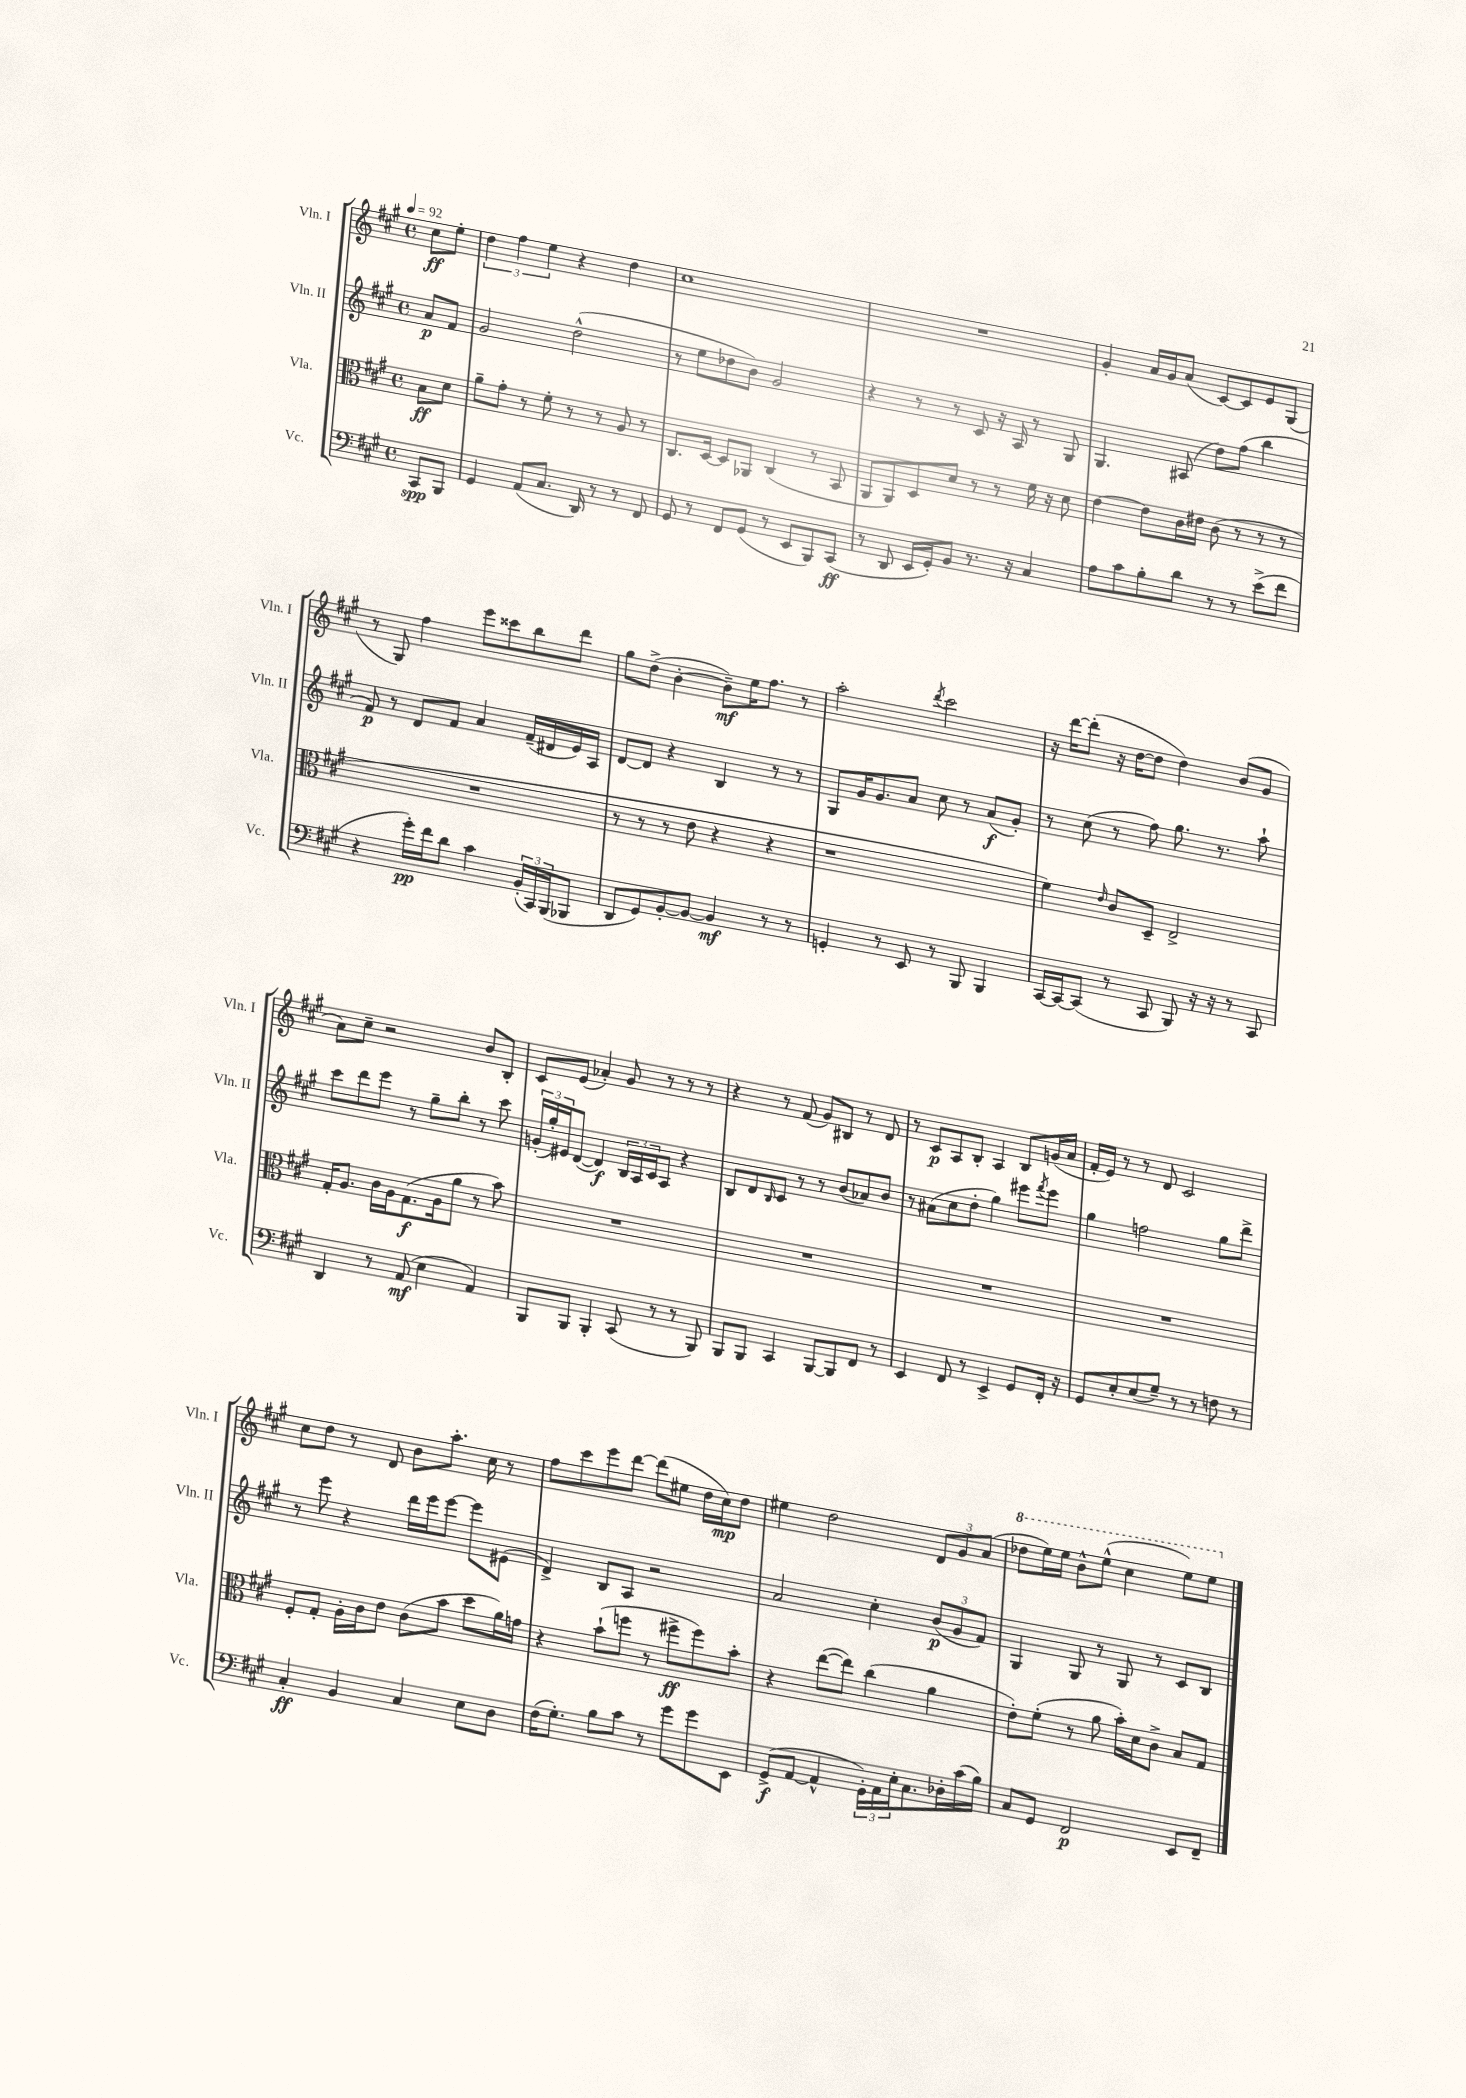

**kern	**dynam	**kern	**dynam	**kern	**dynam	**kern	**dynam
*part4	*part4	*part3	*part3	*part2	*part2	*part1	*part1
*staff4	*staff4	*staff3	*staff3	*staff2	*staff2	*staff1	*staff1
*I"Vc.	*	*I"Vla.	*	*I"Vln. II	*	*I"Vln. I	*
*I'Vc.	*	*I'Vla.	*	*I'Vln. II	*	*I'Vln. I	*
*clefF4	*	*clefC3	*	*clefG2	*	*clefG2	*
*k[f#c#g#]	*	*k[f#c#g#]	*	*k[f#c#g#]	*	*k[f#c#g#]	*
*M4/4	*	*M4/4	*	*M4/4	*	*M4/4	*
*met(c)	*	*met(c)	*	*met(c)	*	*met(c)	*
*MM92	*	*MM92	*	*MM92	*	*MM92	*
=	=	=	=	=	=	=	=
8CC#/L	spp	8B\L	ff	8a/L	p	8cc#\L	ff
8BBB/J	.	8d\J	.	8f#/J	.	8ee'\J	.
=1	=1	=1	=1	=1	=1	=1	=1
4GG#/	.	8a~\L	.	2g#/	.	6dd\	.
.	.	8g#'\J	.	.	.	.	.
.	.	.	.	.	.	6ff#\	.
(8AA/L	.	8r	.	.	.	.	.
.	.	.	.	.	.	6ee\	.
8.C#/J	.	8f#'\	.	.	.	.	.
.	.	8r	.	(2dd^^\	.	4r	.
16DD/)	.	.	.	.	.	.	.
8r	.	8r	.	.	.	.	.
8r	.	8A/	.	.	.	4dd\	.
8FF#/	.	8r	.	.	.	.	.
=2	=2	=2	=2	=2	=2	=2	=2
8GG#/	.	8.C#/L	.	8r	.	1cc#	.
8r	.	.	.	8ee\L	.	.	.
.	.	[16D/Jk	.	.	.	.	.
8FF#/L	.	8D/L]	.	8dd-X\	.	.	.
(8GG#/J	.	8AA-X/J	.	8b\J)	.	.	.
8r	.	(4C#/	.	2g#/	.	.	.
8EE/L	.	.	.	.	.	.	.
8BBB/)	.	8r	.	.	.	.	.
(8CC#/J	ff	8BB/	.	.	.	.	.
=3	=3	=3	=3	=3	=3	=3	=3
8r	.	8AA/L	.	4r	.	1r	.
8DD/	.	8AA/)	.	.	.	.	.
16EE/LL	.	8D/	.	8r	.	.	.
16GG#'/J)	.	.	.	.	.	.	.
8BB/J	.	8d/J	.	8r	.	.	.
8.r	.	8r	.	8c#/	.	.	.
.	.	8r	.	16r	.	.	.
16r	.	.	.	16A/	.	.	.
4C#/	.	16f#\	.	8r	.	.	.
.	.	16r	.	.	.	.	.
.	.	8d\	.	8G#/	.	.	.
=4	=4	=4	=4	=4	=4	=4	=4
8A\L	.	[4e\	.	4.G#/	.	4g#'/	.
8c#\	.	.	.	.	.	.	.
8B'\	.	8e\L]	.	.	.	16a/LL	.
.	.	.	.	.	.	16g#/J	.
8d\J	.	16c#\L	.	(8A#X/	.	(8a/J	.
.	.	16e#X\JJ	.	.	.	.	.
8r	.	(8c#\	.	8dd\L)	.	[8c#/L)	.
8r	.	8r	.	(8ff#\J	.	8c#/]	.
(8e^\L	.	8r	.	4bb\	.	8e/	.
8f#\J	.	8r	.	.	.	(8G#/J	.
!!LO:LB:g=z
=5	=5	=5	=5	=5	=5	=5	=5
4r	.	1r	.	8f#/)	p	8r	.
.	.	.	.	8r	.	8G#/)	.
16g#'\LL)	pp	.	.	8d/L	.	4ff#\	.
16f#\J	.	.	.	.	.	.	.
8d\J	.	.	.	8f#/J	.	.	.
4c#\	.	.	.	4a/	.	8eee\L	.
.	.	.	.	.	.	8ccc##X\	.
(24BB'/LL	.	.	.	(16f#~/LL	.	8bb\	.
24CC#/)	.	.	.	.	.	.	.
.	.	.	.	16d#X/	.	.	.
(24BBB/J	.	.	.	.	.	.	.
8BBB-X/J	.	.	.	16e/)	.	8ddd\J	.
.	.	.	.	16A/JJ	.	.	.
=6	=6	=6	=6	=6	=6	=6	=6
8DD/L	.	8r	.	[8d/L	.	8gg#\L	.
8GG#/)	.	8r	.	8d/J]	.	(8dd^\J	.
[8BB'/	.	8r	.	4r	.	[4b'\	.
8BB/J_	.	8e\	.	.	.	.	.
4BB/]	mf	4r	.	4B/	.	8b~\L])	mf
.	.	.	.	.	.	16ee\K	.
.	.	.	.	.	.	8.ff#\J	.
8r	.	4r	.	8r	.	.	.
8r	.	.	.	8r	.	8r	.
=7	=7	=7	=7	=7	=7	=7	=7
4GGn'/	.	1r	.	8G#/L	.	2aa'\	.
.	.	.	.	16g#/K	.	.	.
.	.	.	.	8.g#/	.	.	.
8r	.	.	.	.	.	.	.
8EE/	.	.	.	8a/J	.	.	.
.	.	.	.	.	.	8qddd/	.
8r	.	.	.	8cc#\	.	2ccc#\	.
8BBB/	.	.	.	8r	.	.	.
4BBB/	.	.	.	(8a/L	f	.	.
.	.	.	.	8g#'/J)	.	.	.
=8	=8	=8	=8	=8	=8	=8	=8
[16CC#/LL	.	4f#\)	.	8r	.	16r	.
16CC#/J_	.	.	.	.	.	[16ddd\KL	.
(8CC#/J]	.	.	.	(8cc#\	.	(8ddd'\J]	.
.	.	16qqe/	.	.	.	.	.
8r	.	8c#/L	.	8r	.	16r	.
.	.	.	.	.	.	[16dd\KL	.
8CC#/	.	8D~/J	.	8ff#\)	.	8dd\J]	.
8BBB/)	.	2E^/	.	8.gg#\	.	4dd\)	.
16r	.	.	.	.	.	.	.
16r	.	.	.	8.r	.	.	.
8r	.	.	.	.	.	(8b/L	.
8CC#/	.	.	.	8aa`\	.	8g#/J	.
!!LO:LB:g=z
=9	=9	=9	=9	=9	=9	=9	=9
4DD/	.	16G#'/KL	.	8ccc#\L	.	8a\L)	.
.	.	8.A/J	.	.	.	.	.
.	.	.	.	8ddd\	.	8cc#~\J	.
8r	.	16c#\LL	.	8eee\J	.	2r	.
.	.	16A\J	.	.	.	.	.
(8AA/	mf	(8.G#\	f	8r	.	.	.
4E\	.	.	.	8gg#~\L	.	.	.
.	.	16A\k	.	.	.	.	.
.	.	8a\J	.	8bb'\J	.	.	.
4AA/)	.	8r	.	8r	.	8b/L	.
.	.	8b\)	.	8ccc#\	.	8B'/J	.
=10	=10	=10	=10	=10	=10	=10	=10
8BBB/L	.	1r	.	(24gn'/LL	.	8c#/L	.
.	.	.	.	24gg#'/)	.	.	.
.	.	.	.	24e#X/J	.	.	.
8BBB/J	.	.	.	([8d/J	.	(8e/J	.
4BBB'/	.	.	.	4d/])	f	4a-X'/)	.
(8CC#/	.	.	.	24B/LL	.	8g#/	.
.	.	.	.	24A/	.	.	.
.	.	.	.	24c#/J	.	.	.
8r	.	.	.	8A/J	.	8r	.
8r	.	.	.	4r	.	8r	.
8BBB/)	.	.	.	.	.	8r	.
=11	=11	=11	=11	=11	=11	=11	=11
8BBB/L	.	1r	.	8B/L	.	4r	.
8BBB/J	.	.	.	8d/	.	.	.
.	.	.	.	16qqB/	.	.	.
4CC#/	.	.	.	8c#/J	.	8r	.
.	.	.	.	8r	.	(8f#/	.
[8BBB/L	.	.	.	8r	.	8g#/L)	.
8BBB/]	.	.	.	(8b/L	.	8B#X/J	.
8FF#/J	.	.	.	8a-X/)	.	8r	.
8r	.	.	.	8b/J	.	8d/	.
=12	=12	=12	=12	=12	=12	=12	=12
4EE/	.	1r	.	8r	.	8r	.
.	.	.	.	(8a#X\L	.	8c#/L	p
8FF#/	.	.	.	8cc#\	.	8A/	.
8r	.	.	.	8dd'\J	.	8B'/J	.
4EE^/	.	.	.	4gg#\)	.	4A/	.
8GG#/L	.	.	.	8eee#X\L	.	8B/L	.
.	.	.	.	8qfff#/	.	.	.
16FF#'/Jk	.	.	.	8eee#\J	.	(16gn/L	.
16r	.	.	.	.	.	16a/JJ	.
=13	=13	=13	=13	=13	=13	=13	=13
8GG#/L	.	1r	.	4gg#\	.	16f#'/LL	.
.	.	.	.	.	.	16e/JJ)	.
8E'/	.	.	.	.	.	8r	.
(8E/	.	.	.	2ffn\	.	8r	.
8G#~/J)	.	.	.	.	.	8d/	.
8r	.	.	.	.	.	2c#/	.
8r	.	.	.	.	.	.	.
8Fn\	.	.	.	8gg#\L	.	.	.
8r	.	.	.	8ddd^\J	.	.	.
!!LO:LB:g=z
=14	=14	=14	=14	=14	=14	=14	=14
4C#'/	ff	8F#'/L	.	8r	.	8cc#\L	.
.	.	8G#'/J	.	8eee\	.	8dd\J	.
4BB/	.	16A'\LL	.	4r	.	8r	.
.	.	16c#\J	.	.	.	.	.
.	.	8e\J	.	.	.	8d/	.
4C#/	.	(8c#\L	.	16ddd\LL	.	8b\L	.
.	.	.	.	16eee\J	.	.	.
.	.	8b\J	.	[8eee\J	.	8.aa'\J	.
8E\L	.	8dd\L	.	8eee\L]	.	.	.
.	.	.	.	.	.	16cc#\	.
8D\J	.	16a\L)	.	(8e#X\J	.	8r	.
.	.	16gn\JJ	.	.	.	.	.
=15	=15	=15	=15	=15	=15	=15	=15
(16F#\KL	.	4r	.	4d^/)	.	8ff#\L	.
8.G#'\J)	.	.	.	.	.	.	.
.	.	.	.	.	.	8ccc#\	.
8B\L	.	(8b`\L	.	8B/L	.	8eee\	.
8c#\J	.	8ffn\J	.	8A/J	.	[8ddd\J	.
8r	.	8r	.	2r	.	(8ddd\L]	.
8g#\L	.	8ff#X^\L	ff	.	.	8ee#X\J	.
8g#\	.	8ff#\)	.	.	.	16dd\LL	.
.	.	.	.	.	.	16cc#\J)	mp
8EE\J	.	8b'\J	.	.	.	8dd\J	.
=16	=16	=16	=16	=16	=16	=16	=16
(8GG#^/L	f	4r	.	2a/	.	4ee#X\	.
[8AA/J	.	.	.	.	.	.	.
4AA^^/]	.	([8ee\L	.	.	.	2dd\	.
.	.	8ee\J])	.	.	.	.	.
24GG#'\LL)	.	(4cc#\	.	4cc#'\	.	.	.
24AA\	.	.	.	.	.	.	.
24E'\J	.	.	.	.	.	.	.
8.C#\	.	.	.	.	.	.	.
.	.	4a\	.	(12b/L	p	12d/L	.
16D-X'\L	.	.	.	.	.	.	.
.	.	.	.	12g#/	.	12g#/	.
(16c#\	.	.	.	.	.	.	.
.	.	.	.	12f#/J)	.	(12a/J	.
16B\JJ)	.	.	.	.	.	.	.
=17	=17	=17	=17	=17	=17	=17	=17
*	*	*	*	*	*	*8va	*
8C#/L	.	8e'\L)	.	4G#/	.	8ddd-X\L	.
8GG#/J	.	(8f#'\J	.	.	.	16eee\L)	.
.	.	.	.	.	.	16eee\JJ	.
2FF#/	p	8r	.	8G#/	.	8bb^^\L	.
.	.	8a\	.	8r	.	(8eee^^\J	.
.	.	16b'\LL)	.	8G#/	.	4ccc#\	.
.	.	16d\J	.	.	.	.	.
.	.	8c#^\J	.	8r	.	.	.
8EE/L	.	8B/L	.	8c#/L	.	8eee\L)	.
8FF#~/J	.	8G#/J	.	8B/J	.	8eee\J	.
*	*	*	*	*	*	*X8va	*
==	==	==	==	==	==	==	==
*-	*-	*-	*-	*-	*-	*-	*-
